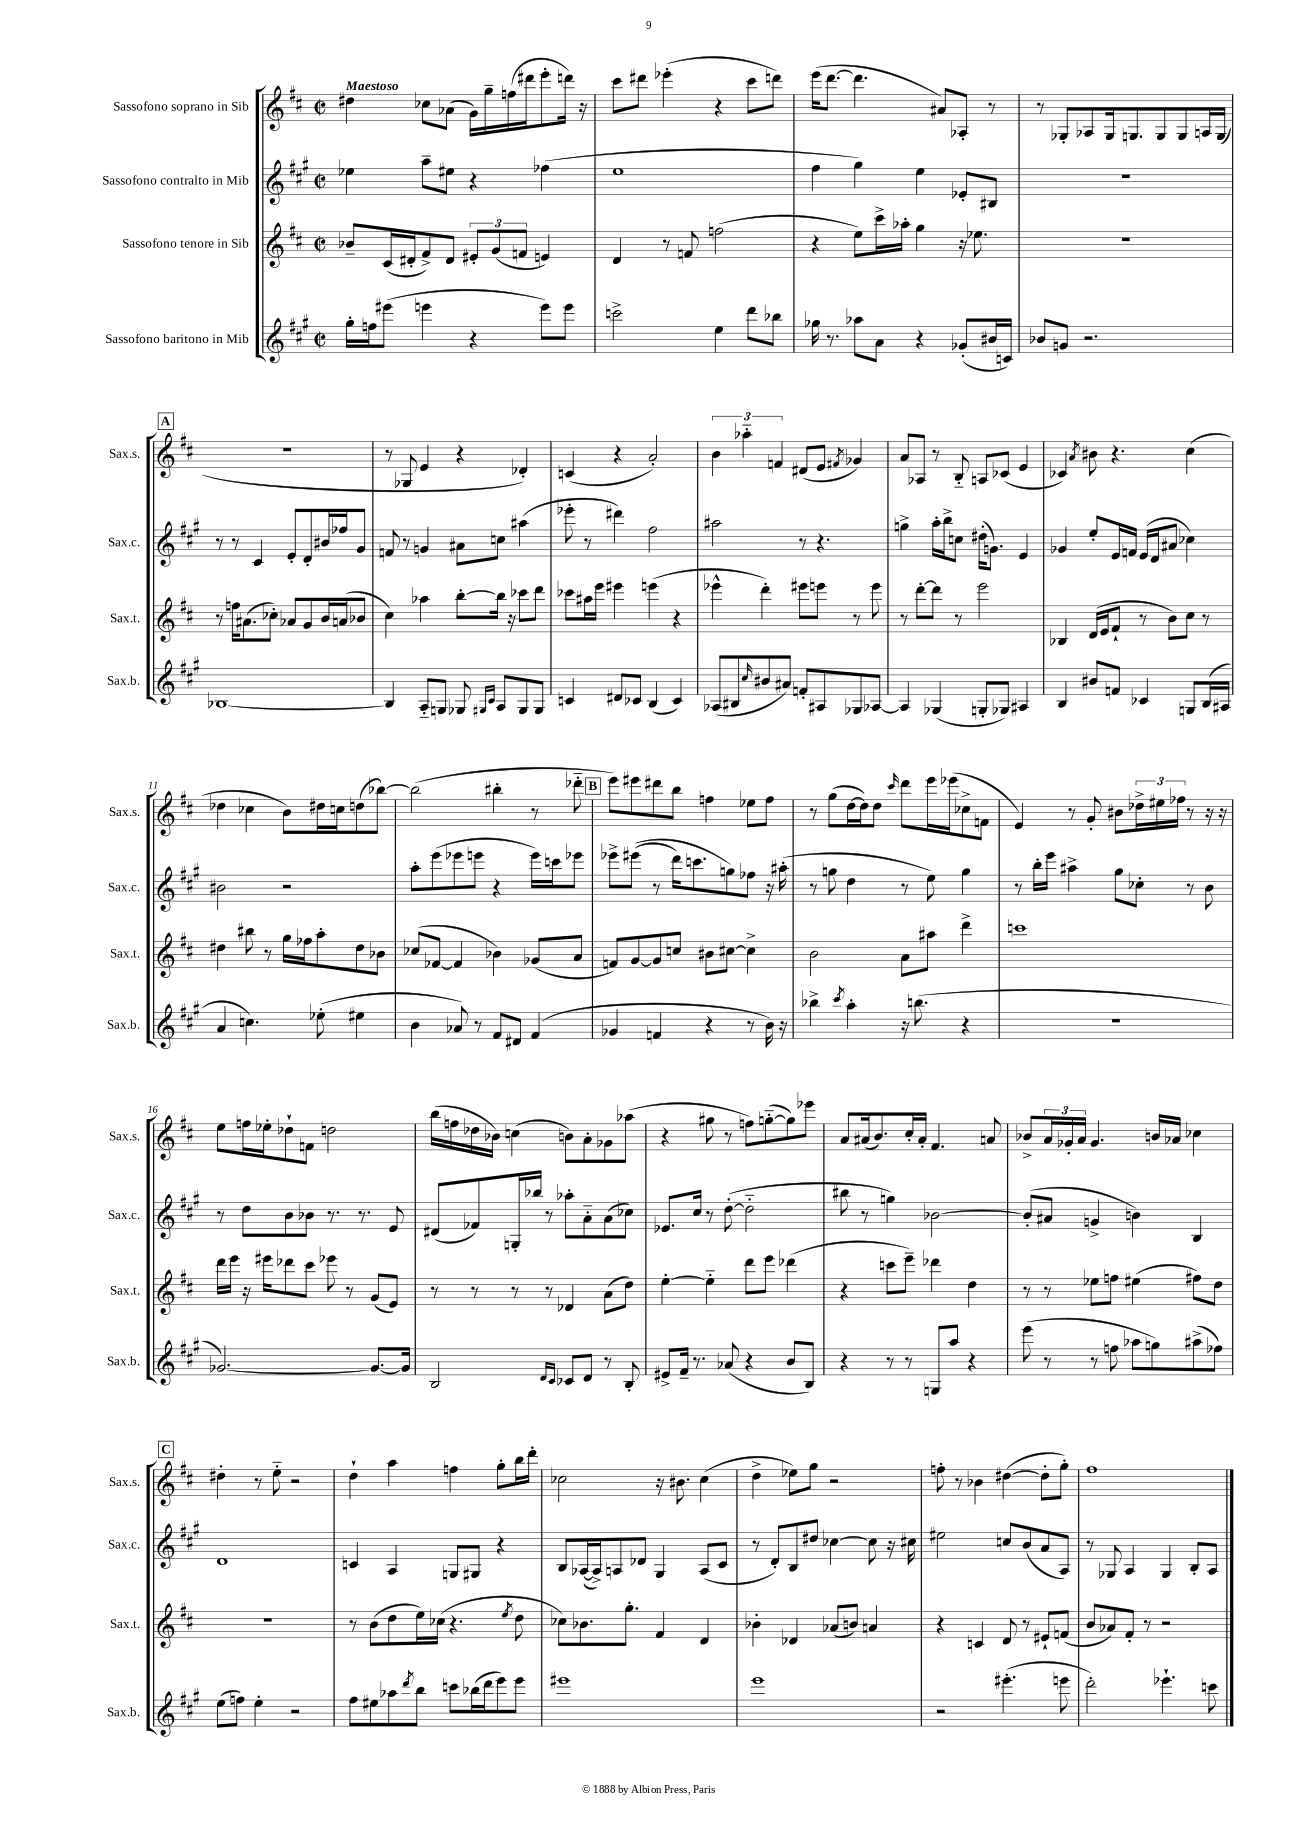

**kern	**kern	**kern	**kern
*staff4	*staff3	*staff2	*staff1
*clefG2	*clefG2	*clefG2	*clefG2
*k[f#c#g#]	*k[f#c#]	*k[f#c#g#]	*k[f#c#]
*M2/2	*M2/2	*M2/2	*M2/2
*met(c|)	*met(c|)	*met(c|)	*met(c|)
16gg#'	8b-~	4ee-	4dd#
16ff	.	.	.
(8eee#	(16c#	.	.
.	16d#'	.	.
4eee	8f#^)	8aa~	8cc-
.	8d#	8ee#	(8a-
4r	12e#'	4r	16g)
.	.	.	16gg~
.	(12g	.	.
.	.	.	(16ff
.	12f	.	.
.	.	.	16ddd#
8eee)	4e)	(4ff-	8eee'
8eee	.	.	16ddd)
.	.	.	16r
=	=	=	=
2ccc^	4d	1ee	8ccc#
.	.	.	8ddd#
.	8r	.	(4eee-'
.	8f	.	.
4ee	(2ff	.	4r
8ddd	.	.	8ccc#
8bb-	.	.	8ddd)
=	=	=	=
16gg-	4r	4ff#	(16eee
8.r	.	.	[8.ddd
8aa-	8ee)	4gg#)	4.ddd]
8a	16ccc#^	.	.
.	16aa-'	.	.
4r	4gg	4ee	.
.	.	.	8a#)
(8g-'	16r	8e-'	8A-'
.	8.ee-	.	.
16b#	.	8B#	8r
16c)	.	.	.
=	=	=	=
8b-	1r	1r	8r
8g	.	.	8G-'
2.r	.	.	8A-
.	.	.	16G-
.	.	.	8.G
.	.	.	8G
.	.	.	8G
.	.	.	16A
.	.	.	(16G
=	=	=	=
[1B-	8r	8r	1r
.	16ff	8r	.
.	(8.a#	.	.
.	.	4c#	.
.	8cc-')	.	.
.	8a-	8e'	.
.	8g	8d'	.
.	16b	16b#	.
.	(16a	16ff-	.
.	8b-	8g#	.
=	=	=	=
4B-]	4cc#)	8f	8r
.	.	8r	8G-
8A'~	4aa-	4g	4e
8G	.	.	.
8G-	[8bb'	8a#	4r
16qqG#	.	.	.
16qqc#	.	.	.
8A	16bb]	8cc	.
.	16r	.	.
8G#	8ccc-	(4aa#	4d-')
8G#	8ddd	.	.
=	=	=	=
4c	8ccc-	8eee-'	(4c
.	16aa#	8r	.
.	16eee	.	.
8d#	4eee#	4ddd#)	4r
8c-	.	.	.
(4B	(4eee	2ff#	2a')
4c-)	4r	.	.
=	=	=	=
(8A-	4eee-^^	2aa#	6b
8B#	.	.	.
.	.	.	6aa-'~
16qqcc#	.	.	.
8b#	4ddd')	.	.
.	.	.	6f
8a#)	.	.	.
8f'	8eee#	8r	(8d#
8A#	8eee	4.r	8e
.	.	.	8qf#
8G-	8r	.	4g-)
[8A-	8eee	.	.
=	=	=	=
4A-]	8r	4gg^	8a
.	[8ddd'	.	8A-
(4G-	8ddd]	16aa'	8r
.	.	16bb^	.
.	8r	8cc	8B'~
8G'	2eee	(16dd#'	8A
.	.	8.g)	.
8G-)	.	.	(8c-
4A#	.	4e	4e
=	=	=	=
4B	4B-	4g-	4c-)
.	.	.	8qa
8b#	(16d	8ee'	8b#
.	16e	.	.
8f	8f#`	16e	4.r
.	.	16f	.
4c-	8r	(16e	.
.	.	16d	.
.	8b)	8a#	.
8G	8cc#	4cc-)	(4cc#
(16B	8r	.	.
16A#	.	.	.
=	=	=	=
4a	4dd#	2b#	4dd-
4.cc)	8bb#	.	4cc-
.	8r	.	.
.	16gg	2r	8b)
.	16ff-	.	.
(8ee-'	8aa'	.	16dd#
.	.	.	16cc
4ee#	8dd#	.	(8dd
.	8b-	.	[8bb-)
=	=	=	=
4b	(8cc-	8aa'	(2bb-]
.	[8f-	(8eee	.
8a-)	4f-]	8eee-	.
8r	.	8eee	.
8f#	4b-)	4r	4bb#'
8d#	.	.	.
(4f#	(8g-	16eee)	8r
.	.	16ccc	.
.	8a	8eee-	8ddd-'~
=	=	=	=
4g-	8f)	8eee-^	8eee)
.	[8g	&((8eee#	8eee#
4f	8g]	8r	8ddd#
.	8cc	16ddd)	8bb
.	.	8.ccc	.
4r	8b#	.	4ff
.	[8cc#	8gg&)	.
8r	4cc#^]	8ff-	8ee-
16b)	.	16r	8ff
16r	.	(16aa#'	.
=	=	=	=
4bb-^	2b	8r	8r
.	.	8gg	(8gg
8qccc#	.	.	.
4aa'	.	4dd	[16dd
.	.	.	16dd])
.	.	.	8dd
.	.	.	16qqccc#
16r	8a	8r	8ddd
(8.bb	.	.	.
.	8aa#	8ee)	16eee
.	.	.	(16eee-
4r	4ddd^	4gg	8cc-^
.	.	.	8f
=	=	=	=
1r	1ccc	8r	4e)
.	.	16bb'	.
.	.	16eee	.
.	.	4aa#^	8r
.	.	.	8g'
.	.	8gg#	8b#
.	.	8cc-'	24dd-^
.	.	.	24ee#
.	.	.	24ff-
.	.	8r	8r
.	.	8b	16r
.	.	.	16r
=	=	=	=
[2.g-)	16ddd	8r	8ee
.	16eee	.	.
.	16r	8dd	16ff
.	16eee#	.	16ee-'
.	8ddd-	8b	8dd-`
.	8ccc#	8b-	8f
.	8eee-	8.r	2dd
.	8r	.	.
.	.	8.r	.
8.g-_	(8g	.	.
.	8e)	8e	.
16g-]	.	.	.
=	=	=	=
2B	8r	(8d#	(16bb
.	.	.	16ff
.	8r	8f-)	16dd-
.	.	.	16b-)
.	8r	16G'	(4cc
.	.	16bb-	.
.	8r	8r	.
16qqd	.	.	.
16qqc#	.	.	.
8c-	4d-	8aa-'	8b)
8d	.	8a'~	8a'
8r	(8a	(8a	8g-
8B'	8dd)	8cc-)	(8aa-
=	=	=	=
8e#^	[4ee'	8.e-	4r
16f#~	.	.	.
8.r	.	16cc#	.
.	4ee'~]	8r	8gg#
(8a-	.	([8dd'	8r
4r	8ddd	2dd'~]	8ff)
.	8eee	.	([8gg'~
8b	(4ddd-	.	8gg])
8B)	.	.	8eee-
=	=	=	=
4r	4r	8bb#	8a
.	.	8r	(16a#
.	.	.	8.b)
8r	8ccc	4gg)	.
8r	8eee~)	.	16cc#'
.	.	.	16a#'
8G	4ddd-	[2b-	4.f#
8aa	.	.	.
4r	4dd	.	.
.	.	.	8a
=	=	=	=
(8eee	8r	(8b-']	8b-^
8r	8r	8a#	24a
.	.	.	24g-'
.	.	.	24a
8r	8ee-	4g^	4.g-
8ff	8ff	.	.
8aa-	(4ee#	4b)	.
8gg)	.	.	16b
.	.	.	16a-
(8aa#^	8ff#)	4B	4cc-
8ff-)	8dd	.	.
=	=	=	=
(8ee	1r	1d	4dd#'
8ff)	.	.	.
4ee'	.	.	8r
.	.	.	8ee'~
2r	.	.	2r
=	=	=	=
8ff#	8r	4c	4dd`
8ee#	(8b	.	.
8aa-	8dd	4A	4aa
8qddd	.	.	.
8bb	16ee)	.	.
.	(16cc-	.	.
8ccc	4.r	8G	4ff
(16bb-	.	8G#	.
16ddd	.	.	.
8eee)	.	4r	8gg'
.	8qee	.	.
8eee	8dd	.	16bb
.	.	.	16ddd'
=	=	=	=
1eee#	8cc-)	8B	2cc-
.	8.b-	([16A-	.
.	.	16A-^])	.
.	.	8A	.
.	8.gg'	.	.
.	.	8d-	.
.	4f#	4G#	16r
.	.	.	8.b#
.	4d	(8A	(4cc-
.	.	8c#	.
=	=	=	=
1eee	4b-'	8r	4dd^
.	.	8d')	.
.	4d-	8B	8ee-)
.	.	8dd#	8gg
.	(8a-	[4cc-	2r
.	8b)	.	.
.	4a	8cc-]	.
.	.	16r	.
.	.	16cc#	.
=	=	=	=
2r	4r	2ee#	8ff'
.	.	.	8r
.	4c	.	4b-
(4.eee#'	8d	8cc	([4dd#
.	8r	(8b	.
.	8e#`	8a	8dd#']
8eee	(8f	8A)	8gg')
=	=	=	=
2ddd')	8b	8r	1ff#
.	8a-)	8G-	.
.	8f#'	4A	.
.	8r	.	.
4.eee-`	2r	4G-	.
.	.	8B'	.
8ccc	.	8A	.
==	==	==	==
*-	*-	*-	*-
